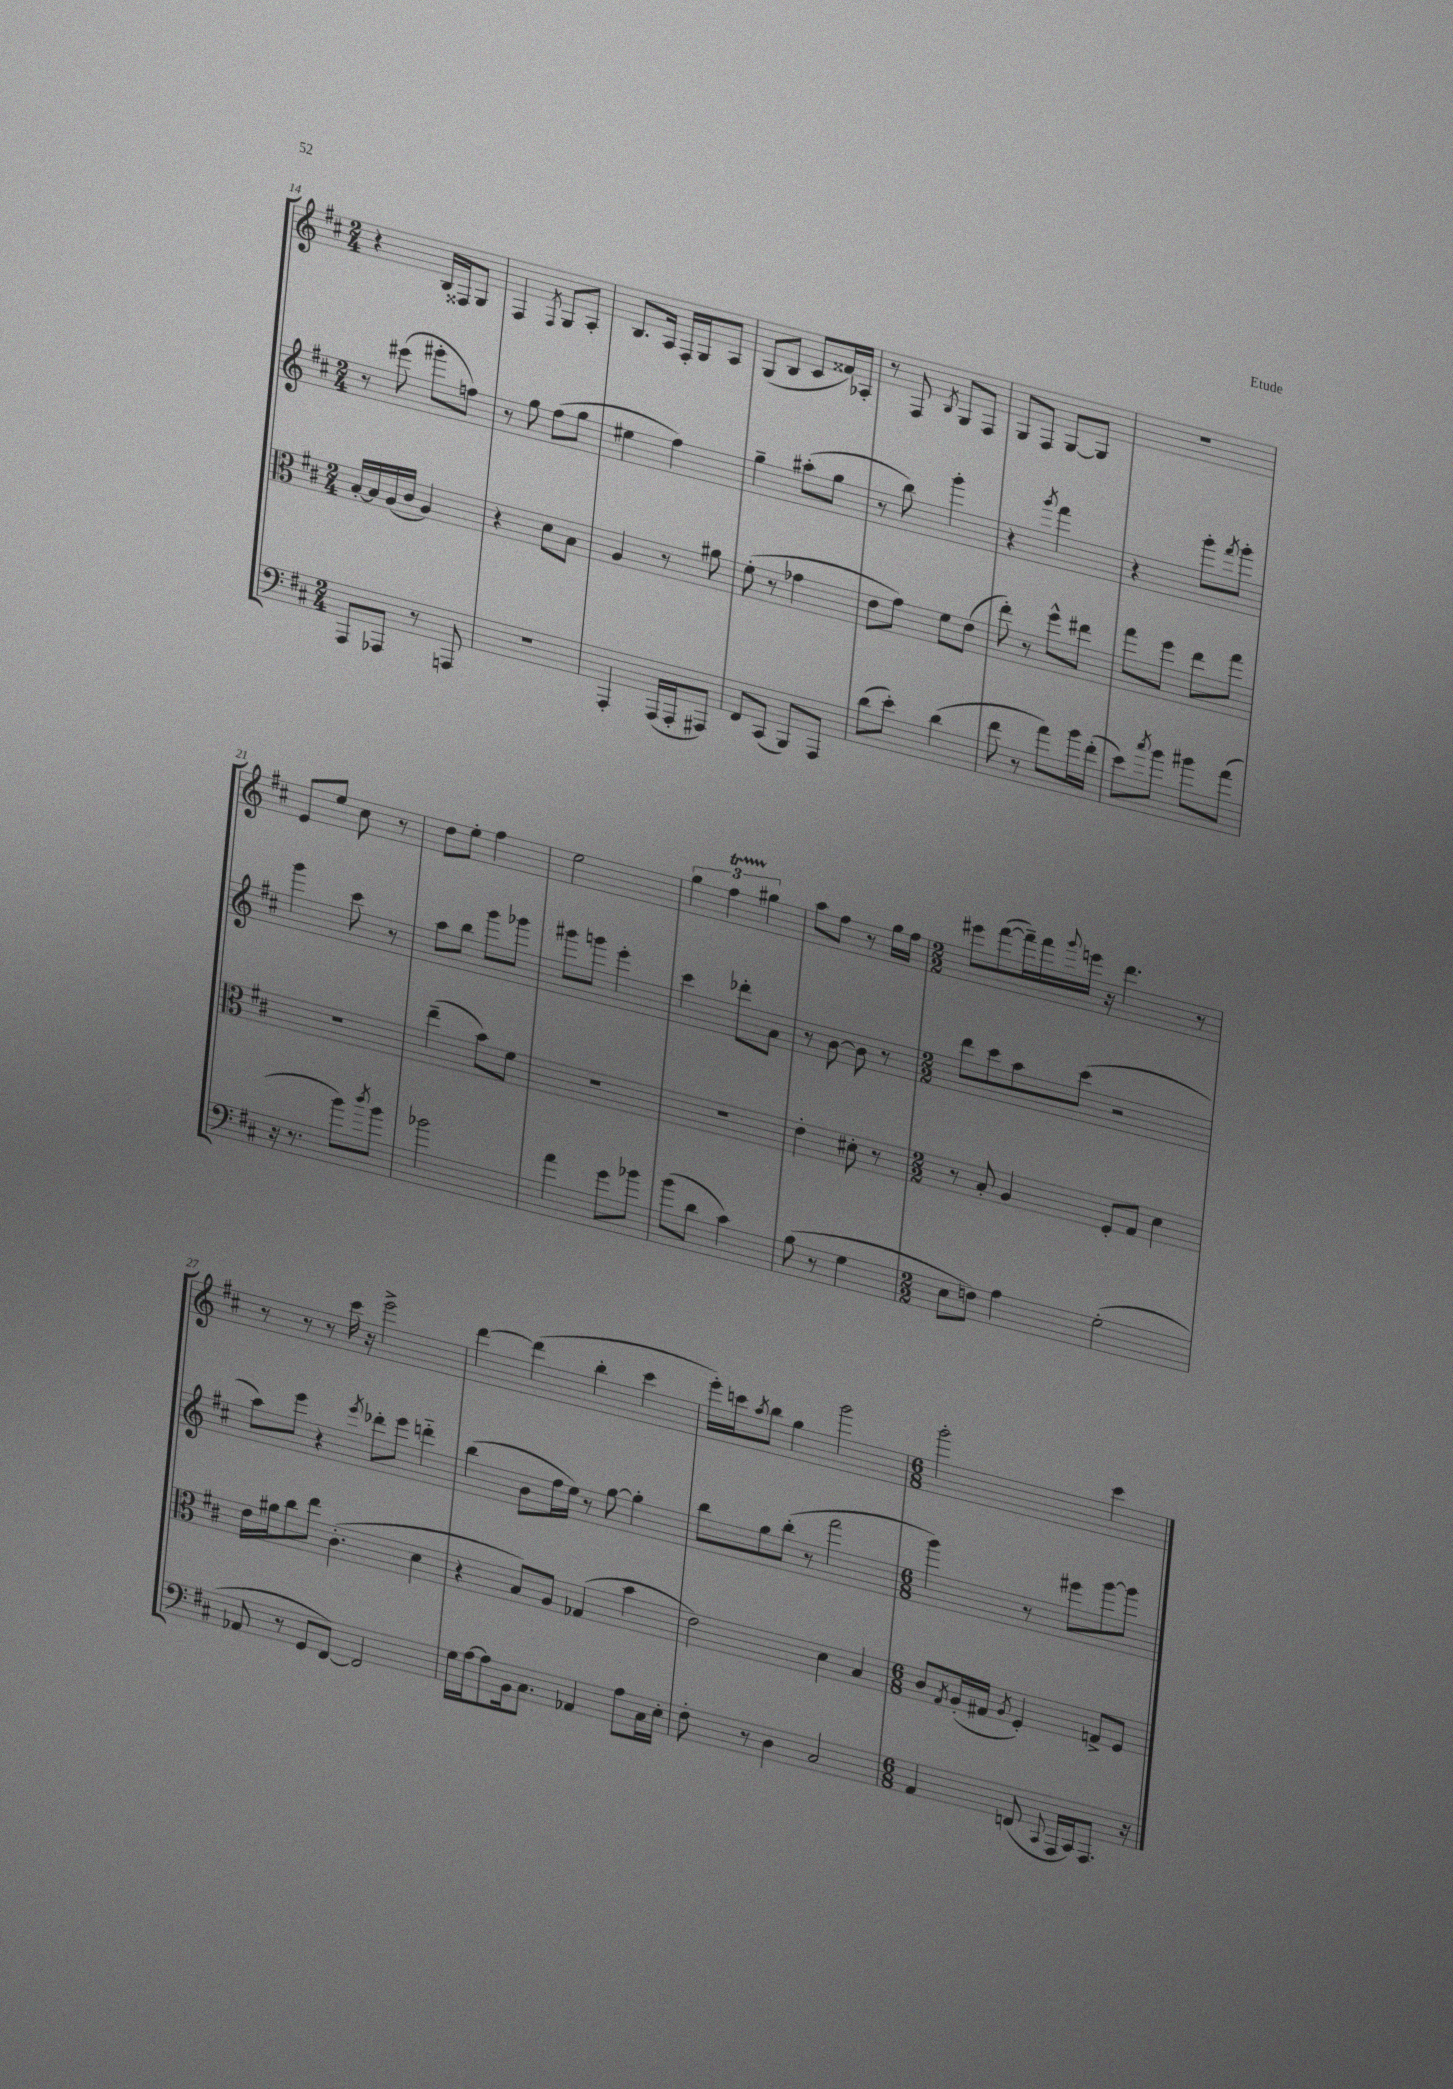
<<
\new StaffGroup <<
\new Staff = "s0" {
    \clef treble \key d \major \numericTimeSignature \time 2/4
    r4 b16 fisis16 g8 |
    fis4 \acciaccatura { fis8 } g8 a8-. |
    b8. a16 fis16-. g16 a8 |
    g8( b8 cis'8 fisis'16) aes16-. |
    r8 fis8 \acciaccatura { b8 } g8 fis8 |
    g8 fis8 g8~ g8 |
    r2 |
    e'8 e''8 cis''8 r8 |
    d''8 e''8-. fis''4 |
    e''2 |
    \tuplet 3/2 { g''4 fis''4\startTrillSpan gis''4\stopTrillSpan } |
    a''8 fis''8 r8 g''16 fis''16 |
    \numericTimeSignature \time 2/2 eis'''8 fis'''8~( fis'''16--) fis'''16 \appoggiatura { g'''8 } e'''16 r16 d'''4. r8 |
    r8 r8 r8 cis'''16 r16 e'''2-> |
    d'''4~ d'''4( b''4-. cis'''4 |
    e'''16-.) c'''16 \acciaccatura { a''8 } b''8 g''4 g'''2 |
    \numericTimeSignature \time 6/8 g'''2-. cis'''4 \bar "|." |
}
\new Staff = "s1" {
    \clef treble \key d \major \numericTimeSignature \time 2/4
    r8 eis'''8( gis'''8-. f''8) |
    r8 g''8 fis''8( g''8 |
    eis''4 fis''4) |
    g''4-- ais''8-.( g''8 |
    r8 b''8) g'''4-. |
    r4 \acciaccatura { g'''8 } fis'''4 |
    r4 g'''8-. \acciaccatura { fis'''8 } g'''8-. |
    g'''4 cis'''8 r8 |
    a''8 b''8 g'''8 ges'''8 |
    gis'''8 g'''8 e'''4-. |
    cis'''4 des'''8-. a'8 |
    r8 b'8~ b'8 r8 |
    \numericTimeSignature \time 2/2 d'''8 cis'''8 a''8 cis'''8( r2 |
    a''8) e'''8 r4 \acciaccatura { e'''8 } des'''8-. e'''8 d'''4-_ |
    b''4( b'8 fis''16 e''16) r8 g''8~ g''4-. |
    b''8 g''8 b''8-.( r8 fis'''2 |
    \numericTimeSignature \time 6/8 g'''4) r8 eis'''8 g'''8~ g'''8 \bar "|." |
}
\new Staff = "s2" {
    \clef alto \key d \major \numericTimeSignature \time 2/4
    b16~-. b16 a16( cis'16 a4) |
    r4 d'8 b8 |
    a4 r8 ais'8 |
    fis'8-.( r8 ges'4 |
    e'8 g'8) fis'8 e'8( |
    e''8-.) r8 fis''8-^ eis''8 |
    g''8 fis''8 e''8 g''8 |
    r2 |
    e''4--( b'8) fis'8 |
    R2 |
    R2 |
    e'4-. dis'8-. r8 |
    \numericTimeSignature \time 2/2 r8 b8-. a4 fis8-. g8 d'4 |
    e'16 ais'16 cis''8 e''8 cis'4.-.( d'4 |
    r4 b8) a8 ges4( b'4 |
    e'2) d'4 b4 |
    \numericTimeSignature \time 6/8 cis'8 \acciaccatura { g8 } a16-.( gis16 \acciaccatura { a8 } fis4-.) g8-> fis8 \bar "|." |
}
\new Staff = "s3" {
    \clef bass \key d \major \numericTimeSignature \time 2/4
    a,,8 aes,,8 r8 a,,8 |
    r2 |
    a,,4-. a,,16( a,,16-. ais,,8) |
    fis,8 cis,8( b,,8) a,,8 |
    d'8( e'8-.) d'4( |
    fis'8 r8 a'8) b'16 fis'16-.( |
    e'8) \acciaccatura { cis''8 } b'8 bis'8 a'8( |
    r16 r8. b'8) \acciaccatura { d''8 } b'8 |
    bes'2 |
    a'4 g'8 bes'8 |
    b'8( d'8 cis'4) |
    b8( r8 g4 |
    \numericTimeSignature \time 2/2 e8 f8) a4 g2-.( |
    aes,8 r8 g,8 fis,8~) fis,2 |
    g16 a16~ a8 b,16 cis8. aes,4 a8 cis16 e16-. |
    fis8-. r8 d4 cis2 |
    \numericTimeSignature \time 6/8 a,4 f,8( \appoggiatura { cis,8 } a,,16 cis,16) a,,8. r16 \bar "|." |
}
>>
>>
\layout { \context { \Score currentBarNumber = #14 } }
